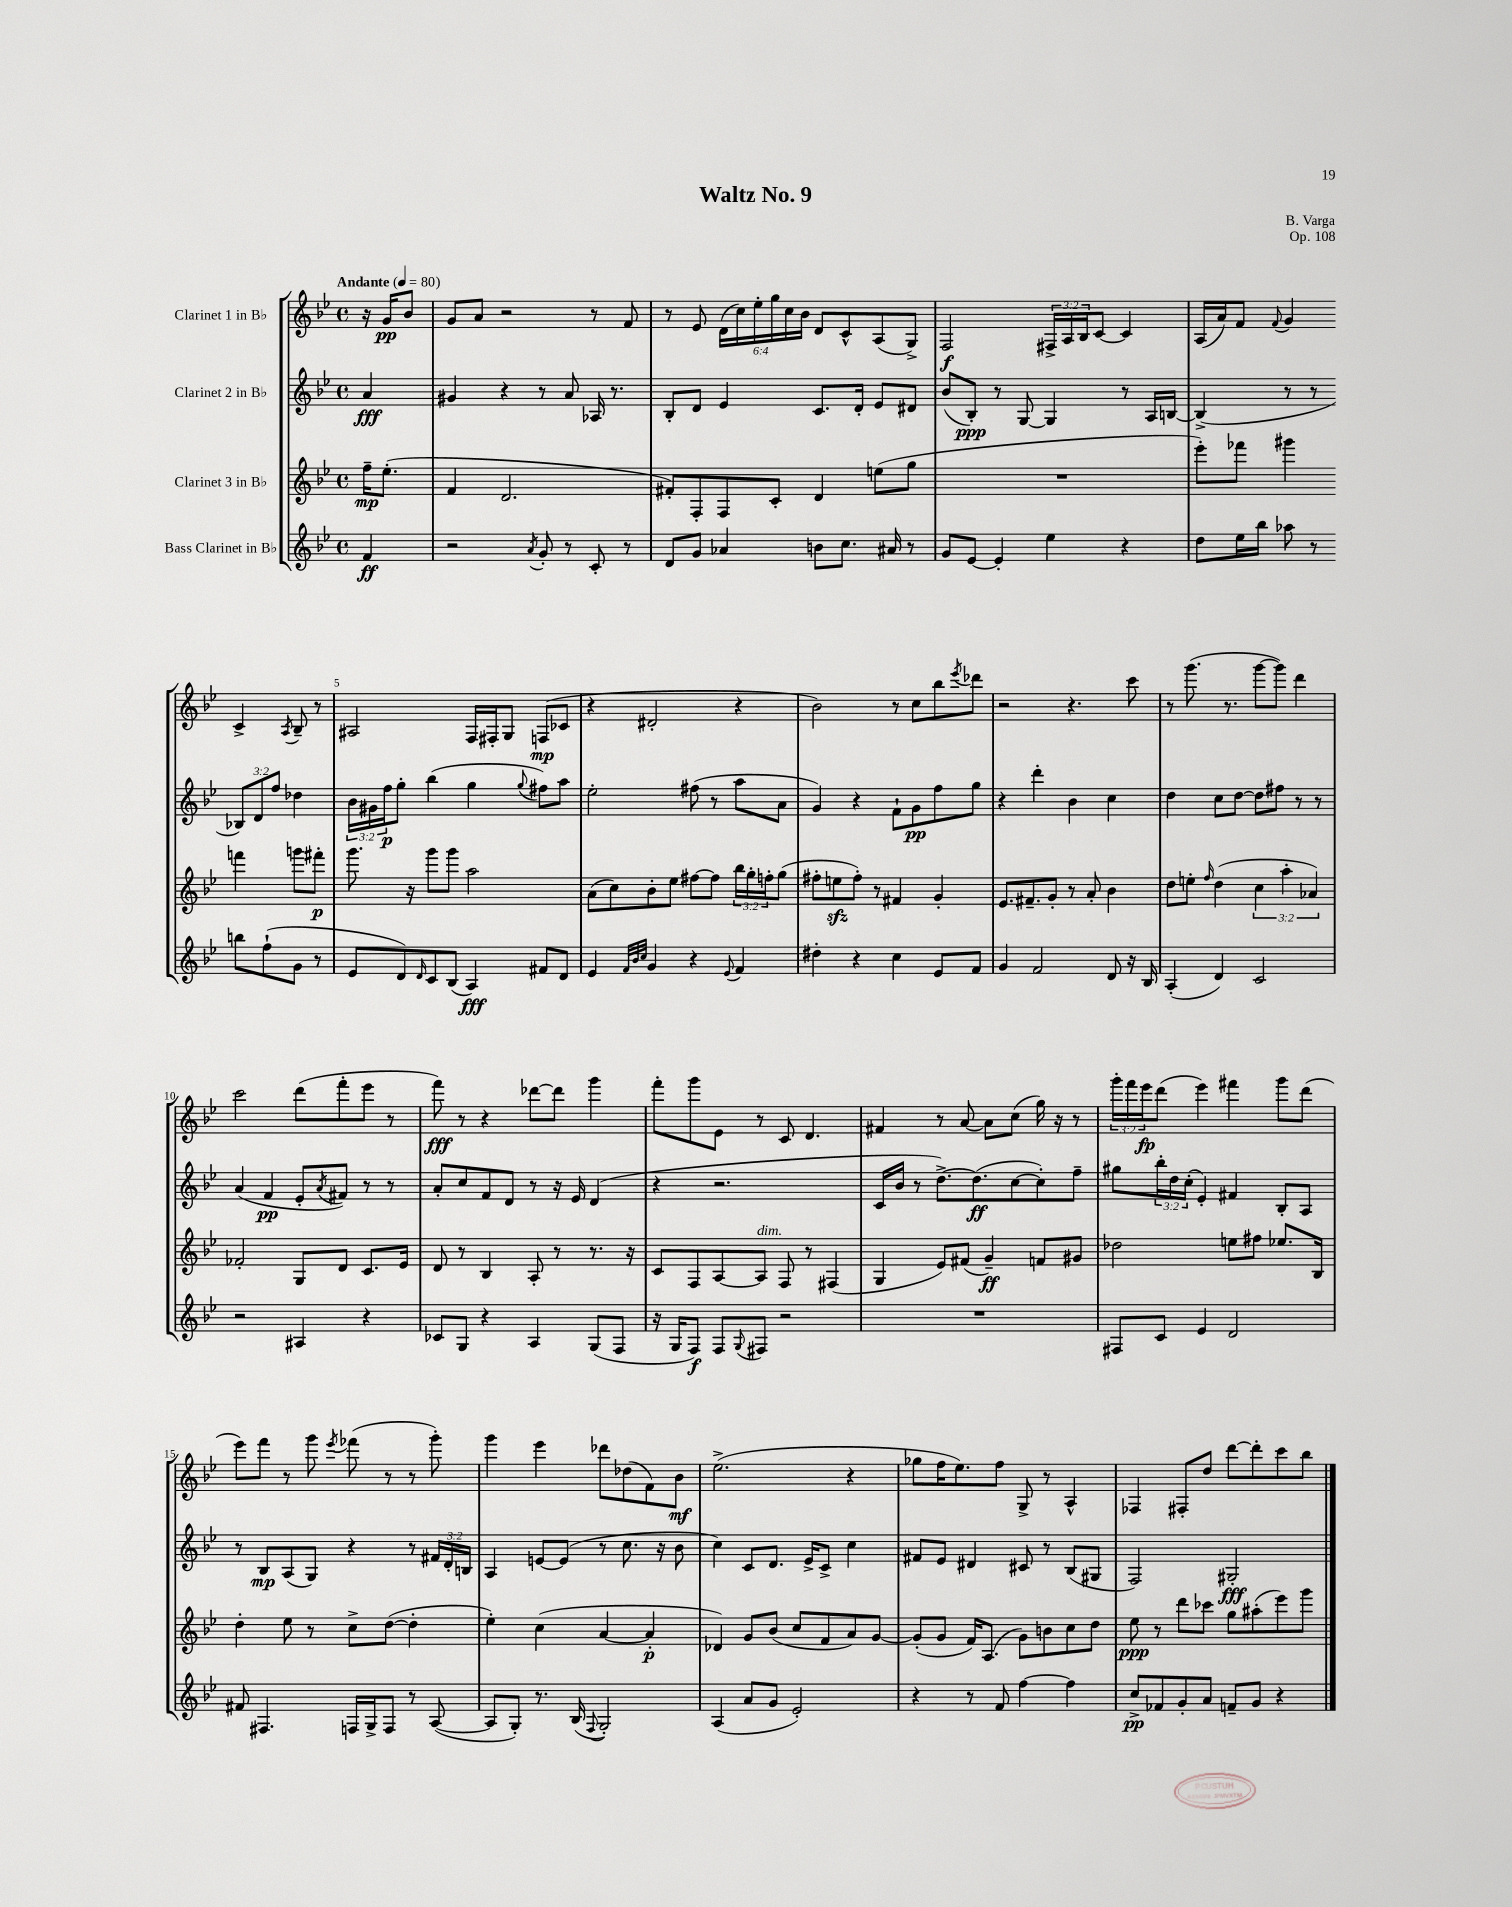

**kern	**kern	**kern	**kern
*staff4	*staff3	*staff2	*staff1
*clefG2	*clefG2	*clefG2	*clefG2
*k[b-e-]	*k[b-e-]	*k[b-e-]	*k[b-e-]
*M4/4	*M4/4	*M4/4	*M4/4
*met(c)	*met(c)	*met(c)	*met(c)
*MM80	*MM80	*MM80	*MM80
4f/	16ff~\LK	4a/	16r
.	(8.ee-'\J	.	16g/LK
.	.	.	8b-/J
=	=	=	=
2r	4f/	4g#/	8g/L
.	.	.	8a/J
.	2.d/	4r	2r
8qa/	.	.	.
8g'/	.	8r	.
8r	.	8a/	.
8c'/	.	16A-/	8r
.	.	8.r	.
8r	.	.	8f/
=	=	=	=
8d/L	8f#'/L)	8B-'/L	8r
8g/J	8F'/	8d/J	8e-/
4a-/	8F/	4e-/	(24d\LL
.	.	.	24cc\)
.	.	.	24ee-'\
.	8c'/J	.	24gg\
.	.	.	24cc\
.	.	.	24b-\JJ
8b\L	4d/	8.c/L	8d/L
8.cc\J	.	.	8c^^/
.	.	16d'/Jk	.
.	(8ee\L	8e-/L	(8A/
16a#/	.	.	.
8r	8gg\J	8d#/J	8G^/J)
=	=	=	=
8g/L	1r	(8b-/L	2F/
[8e-/J	.	8B-'/J)	.
4e-'/]	.	8r	.
.	.	[8G/	.
4ee-\	.	4G/]	24F#^/LL
.	.	.	24A/
.	.	.	24B-/J
.	.	.	[8c/J
4r	.	8r	4c/]
.	.	16A/LL	.
.	.	[16B/JJ	.
=	=	=	=
8dd\L	8eee-'\L)	(4B^/]	(16A/LL
.	.	.	16a/J)
16ee-\L	8fff-\J	.	8f/J
16bb-\JJ	.	.	.
.	.	.	8qqf/
8aa-\	4ggg#\	8r	4g/
8r	.	8r	.
8bb\L	4fff\	12B-/L)	4c^/
.	.	12d/	.
(8ff`\	.	.	.
.	.	12ff/J	.
.	.	.	8qA/
8g\J	8ggg\L	4dd-\	8B-~/
8r	8fff#'\J	.	8r
=	=	=	=
8e-/L	8.ggg\	24b-\LL	2A#/
.	.	24g#\	.
.	.	24ff\J	.
8d/)	.	8gg'\J	.
.	16r	.	.
16qqd/	.	.	.
8c/	8ggg\L	(4bb-\	.
(8B-/J	8ggg\J	.	.
4A/)	2aa\	4gg\	16F/LL
.	.	.	16F#'/J
.	.	.	8G/J
.	.	8qqgg/	.
8f#/L	.	8ff#\L)	(8F/L
8d/J	.	8aa\J	8c-/J
=	=	=	=
4e-/	(8a\L	2ee-'\	4r
.	8cc\)	.	.
32qqf/LLL	.	.	.
32qqb-/	.	.	.
32qqcc/JJJ	.	.	.
4g/	8b-'\	.	2d#'/
.	8ee-\J	.	.
4r	[8ff#\L	(8ff#\	.
.	8ff#\]J	8r	.
8qqe-/	.	.	.
4f/	24bb-\LL	8aa\L	4r
.	24gg'\	.	.
.	24ff'\J	.	.
.	(8gg\J	8a\J	.
=	=	=	=
4dd#'\	8ff#'\L	4g/)	2b-\)
.	8ee\	.	.
4r	8ff#'\J)	4r	.
.	8r	.	.
4cc\	4f#/	8f`\L	8r
.	.	8g\	8cc\L
8e-/L	4g'/	8ff\	8bb-\
.	.	.	8qeee-/
8f/J	.	8gg\J	8ddd-\J
=	=	=	=
4g/	8.e-/L	4r	2r
.	8.f#~/	.	.
2f/	.	4ddd'\	.
.	8g'/J	.	.
.	8r	4b-\	4.r
.	8a'/	.	.
8d/	4b-\	4cc\	.
16r	.	.	8ccc\
16B-/	.	.	.
=	=	=	=
(4A'/	8dd\L	4dd\	8r
.	8ee'\J	.	(8.ggg\
.	16qqff/	.	.
4d/)	(4dd\	8cc\L	.
.	.	.	8.r
.	.	[8dd\J	.
2c/	6cc\	8dd\]L	[8ggg\L
.	.	8ff#\J	8ggg\]J)
.	6aa'\	.	.
.	.	8r	4ddd\
.	6a-/)	.	.
.	.	8r	.
=	=	=	=
2r	2f-'/	(4a/	2ccc\
.	.	4f/	.
4A#/	8G/L	8e-'/L	(8ddd\L
.	.	8qa/	.
.	8d/J	8f#/J)	8fff'\
4r	8.c/L	8r	8eee-\J
.	.	8r	8r
.	16e-/Jk	.	.
=	=	=	=
8c-/L	8d/	8a'/L	8fff\)
8G/J	8r	8cc/	8r
4r	4B-/	8f/	4r
.	.	8d/J	.
4A/	8A'/	8r	[8ddd-\L
.	8r	16r	8ddd-\]J
.	.	16e-/	.
(8G/L	8.r	(4d/	4ggg\
8F/J	.	.	.
.	16r	.	.
=	=	=	=
16r	8c/L	4r	8fff'\L
16G/LK	.	.	.
8F/J)	8F/	.	8ggg\
8F/L	[8A/	2.r	8e-\J
8qqG/	.	.	.
8F#/J	8A/]J	.	8r
2r	8F/	.	8c/
.	8r	.	4.d/
.	(4F#/	.	.
=	=	=	=
1r	4G/	16c/LL	4f#/
.	.	16b-/JJ	.
.	.	8r	.
.	8e-/L)	[8.dd^\L)	8r
.	(8f#/J	.	[8a/
.	.	(8.dd\]	.
.	4g~/)	.	8a\]L
.	.	[8cc\	(8cc\J
.	8f/L	8cc'\])	16gg\)
.	.	.	16r
.	8g#/J	8ff~\J	8r
=	=	=	=
8F#/L	2dd-\	8gg#\L	24ggg'\LL
.	.	.	24fff\
.	.	.	24eee-\J
8c/J	.	24bb-'\L	(8ddd\J
.	.	24dd\	.
.	.	(24cc'\JJ	.
4e-/	.	4e-'/)	4eee-\)
2d/	8ee\L	4f#/	4fff#\
.	8ff#\J	.	.
.	8.ee-/L	8B-'/L	8ggg\L
.	.	8A/J	(8ddd\J
.	16B-/Jk	.	.
=	=	=	=
8f#/	4dd'\	8r	8eee-\L)
4.F#/	.	8B-/L	8fff\J
.	8ee-\	(8A/	8r
.	8r	8G/J)	8ggg\
.	.	.	8qeee-/
16F/LL	8cc^\L	4r	(8fff-\
16G^/J	.	.	.
8F/J	([8dd\J	.	8r
8r	4dd'\]	8r	8r
([8A/	.	24f#/LL	8ggg'\)
.	.	24d'/	.
.	.	24B/JJ	.
=	=	=	=
8A/]L	4ee-'\)	4A/	4ggg\
8G'/J)	.	.	.
8.r	(4cc\	[8e/L	4eee-\
.	.	(8e/]J	.
(16B-/	.	.	.
8qqF/	.	.	.
2G'/)	[4a/	8r	8ddd-\L
.	.	8.cc\	(8dd-\
.	4a'/]	.	8f\)
.	.	16r	.
.	.	8b-\	8b-\J
=	=	=	=
(4A/	4d-/)	4cc\)	(2.ee-^\
8a/L	8g/L	8c/L	.
8g/J	(8b-/J	8.d/J	.
2e-'/)	8cc/L	.	.
.	.	16e-^/LK	.
.	8f/	8c^/J	.
.	8a/)	4cc\	4r
.	[8g/J	.	.
=	=	=	=
4r	(8g'/]L	8f#/L	8gg-\L
.	8g/J	8e-/J	16ff\K
.	.	.	8.ee-\)
8r	16f/LK)	4d#/	.
.	(8.A/J	.	.
8f/	.	.	8ff\J
[4ff\	8g\L)	8c#/	8G^/
.	8b\	8r	8r
4ff\]	8cc\	(8B-/L	4A^^/
.	8dd\J	8G#/J	.
=	=	=	=
8cc^/L	8ee-\	2F/)	4F-/
8f-/	8r	.	.
8g'/	8ddd\L	.	8F#'/L
8a/J	8ccc-\J	.	8dd/J
8f~/L	8gg\L	2G#'/	[8ddd\L
8g/J	(8aa#'\	.	8ddd'\]
4r	8eee-\)	.	8ccc\
.	8ggg\J	.	8bb-\J
==	==	==	==
*-	*-	*-	*-
